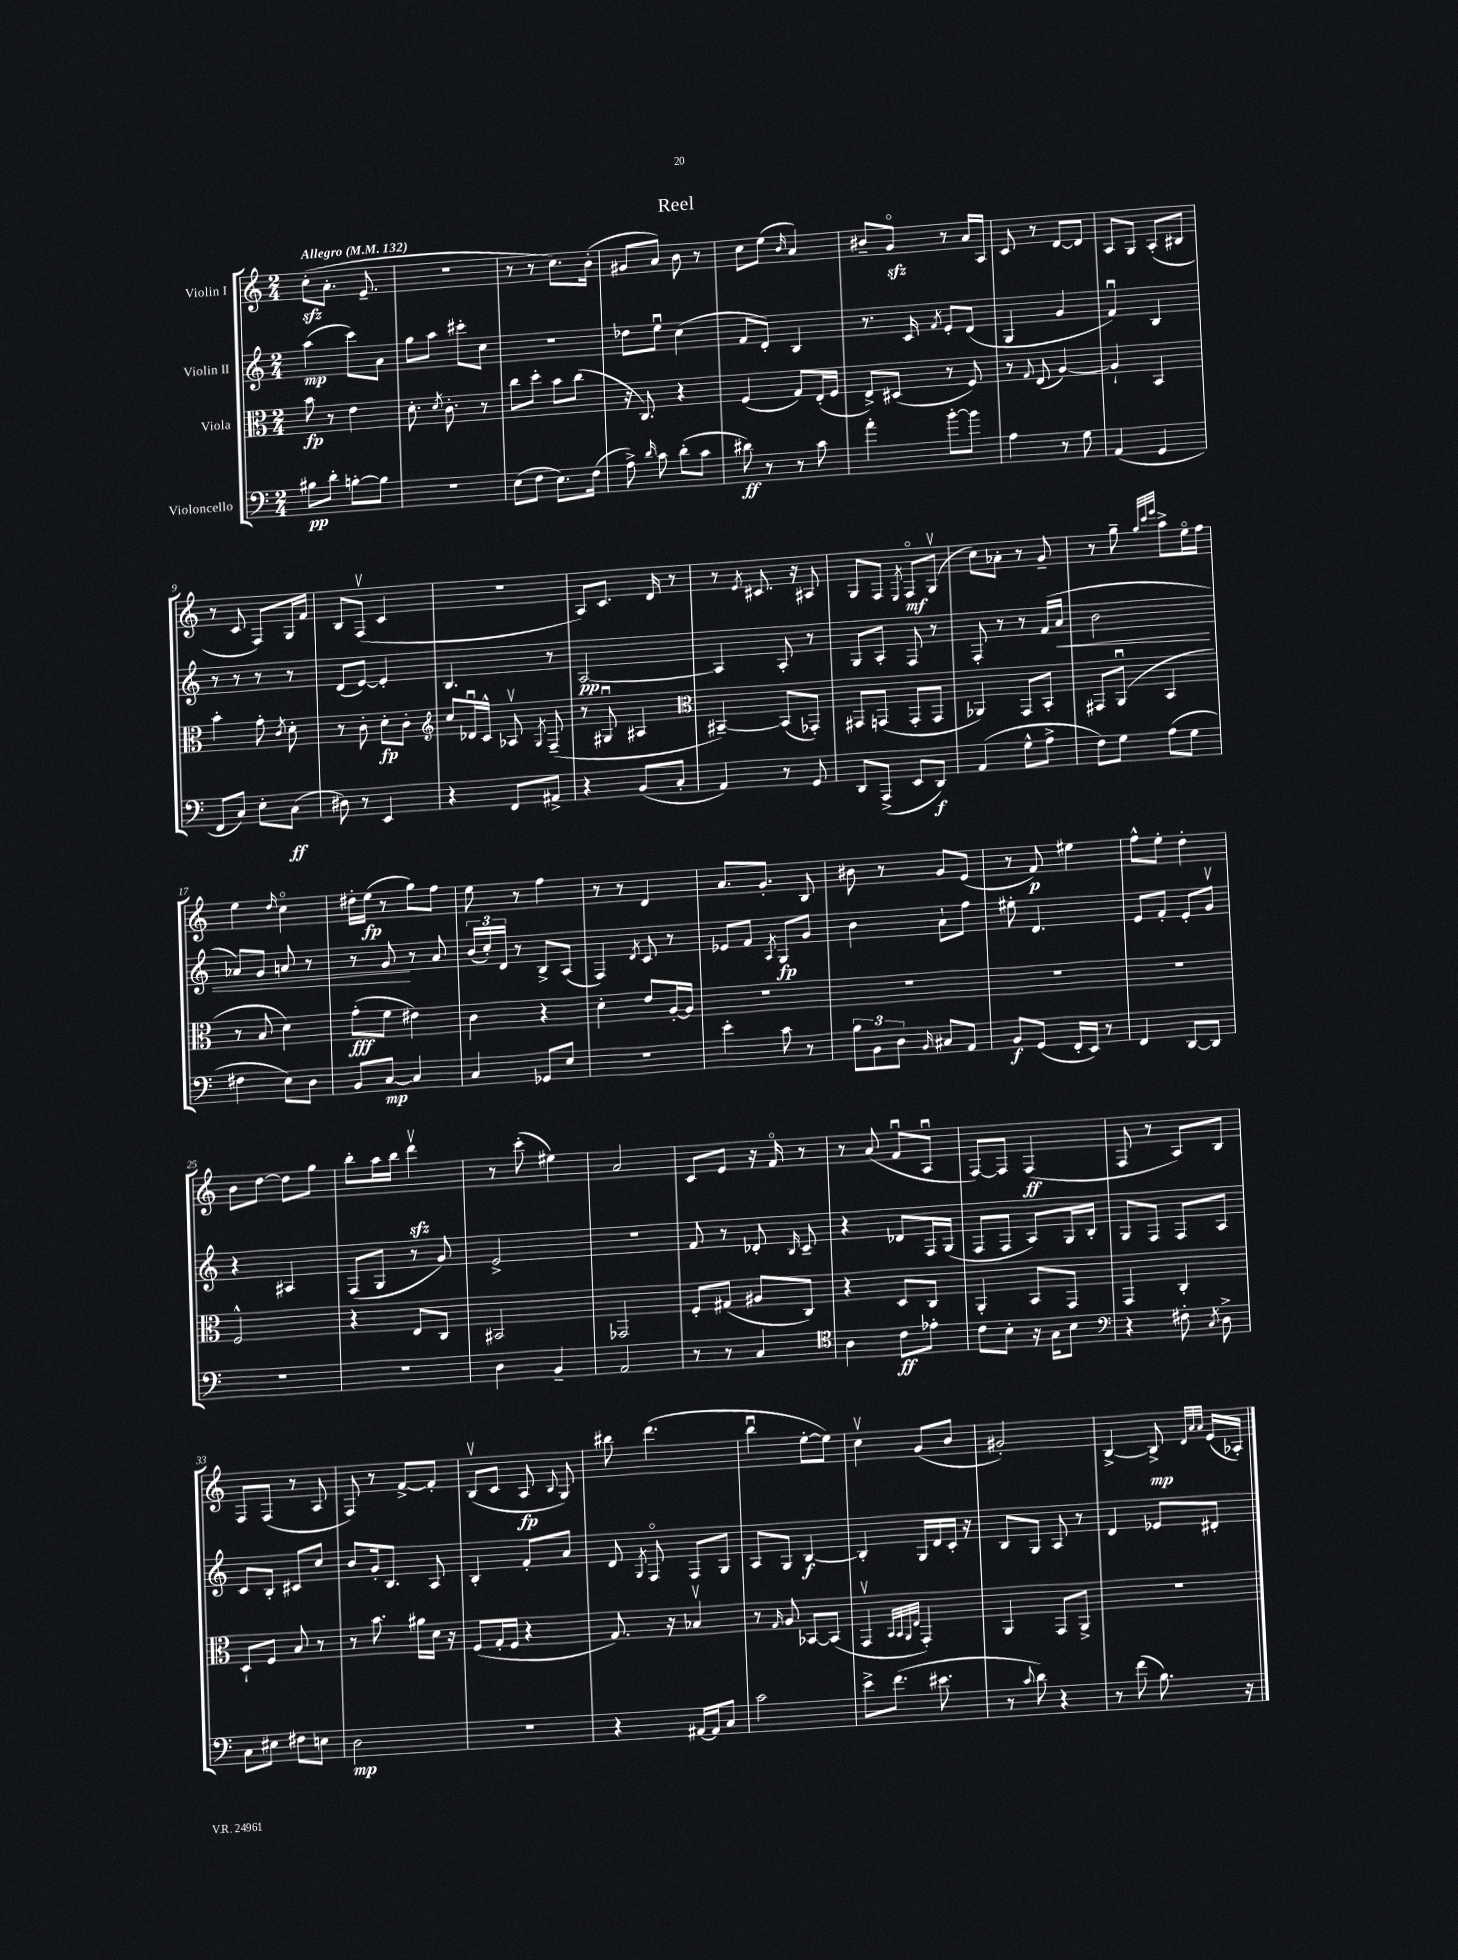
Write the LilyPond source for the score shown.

\header { title = "Reel" }
<<
\new StaffGroup <<
\new Staff = "s0" \with { instrumentName = "Violin I" } {
    \clef treble \key c \major \numericTimeSignature \time 2/4 \tempo "Allegro" 4 = 132
    \autoBeamOff c''8[-.\sfz( a'8.]-. e'8.-- |
    R2 |
    r8 r8 c''8.[) b'16]-.( |
    gis'8[ a'8]) b'8 r8 |
    c''8[ e''8]( \grace { b'16 } a'4) |
    bis'8[-- g'8]\flageolet\sfz r8 a'16[ a16] |
    c'8 r8 d'8[~ d'8] |
    a8[ g8] a8[-.( bis8] |
    r8 c'8 f8[) g16 f'16] |
    b8[ f8]\upbow( c'4 |
    r2 |
    a8[) c'8.] d'16 r8 |
    r8 \acciaccatura { e'8 } cis'8. r16 ais8 |
    g8[ f8] \acciaccatura { e8 } f8[\flageolet\mf g8]\upbow( |
    c''8[) aes'8]-. r8 g'8-- |
    r8 g''8-- \grace { g''32[ c'''32 e'''32] } a''8[-> e''16\flageolet f''16] |
    e''4 \grace { d''16 } c''4\flageolet |
    dis''16[-. e''16]\fp( r8 g''8[) f''8] |
    e''8 r8 f''4 |
    r8 r8 d'4 |
    a'8.[ g'8.]-. b8 |
    bis'8 r8 g'8[ e'8]( |
    r8 f'8\p) eis''4 |
    f''8[-^ e''8]-. d''4-. |
    b'8[ d''8]~ d''8[ g''8] |
    b''8[-. a''16 b''16] d'''4\upbow\sfz |
    r8 c'''8-.( eis''4) |
    a'2 |
    c'8[ e'8] r16 f'16\flageolet r8 |
    r8 a'8( f'8[\downbow a8]\downbow |
    f8[~) f8] f4\ff( |
    f8 r8 a8[) b8] |
    f8[ f8]( r8 a8 |
    f8) r8 f'8[~-> f'8]-. |
    b8[\upbow( c'8] a8\fp \appoggiatura { b8 } g8) |
    bis''8 d'''4.( |
    b''4\downbow e''8[~-. e''8]) |
    c''4\upbow g'8[( b'8] |
    gis'2-.) |
    b4~-> b8->\mp \grace { d'32[ a'32 a'32] } e'16[( aes16]-.) \bar "|." |
}
\new Staff = "s1" \with { instrumentName = "Violin II" } {
    \clef treble \key c \major \numericTimeSignature \time 2/4
    \autoBeamOff a''4\mp( c'''8[) a'8] |
    g''8[ a''8] cis'''8[-. c''8] |
    r2 |
    des''8[ e''8]\downbow c''4( |
    f'8[ d'8]-.) b4 |
    r8. c'16 \acciaccatura { f'8 } e'8[-. d'8]( |
    g4 g'4 |
    f'4\downbow) b4 |
    r8 r8 r8 r8 |
    d'8[( e'8]~) e'4-. |
    b4. r8 |
    a2~\pp |
    a4 a8-. r8 |
    g8[ a8]-. f8 r8 |
    f8-. r8 r8 f'16[( a'16]\< |
    b'2 |
    aes'8[) g'8] a'8 r8 |
    r8 g'8\! r8 a'8 |
    \tuplet 3/2 { b'16[( c''16-.) d'16] } r8 b8[-> a8]( |
    f4) \acciaccatura { d'8 } c'8 r8 |
    ees'8[ f'8] \acciaccatura { a8 } g8[\fp g'8] |
    b'4 a'8[-! f''8] |
    eis''8-. d'4. |
    e'8[ f'8]-. e'8[-. g'8]\upbow |
    r4 ais4 |
    f8[( g8] r8 g'8) |
    e'2-> |
    r2 |
    f'8 r8 des'8-. \grace { b16 } c'8-- |
    r4 des'8[ f16 g16]( |
    f8[ f8] a8[) g16 b16]-. |
    g8[ f8] f8[ a8] |
    c'8[ b8]-. cis'8[ c''8] |
    b'8[ g'16-. b8.] a8 |
    b4-. f'8[-. a'8] |
    d'8 \acciaccatura { g8 } f8\flageolet f8[ g8] |
    a8[ g8] b4~\f |
    b4-. g16[ d'16 c'16]-. r16 |
    b8[ g8] a8 r8 |
    d'4 ees'8[ dis'8]-. \bar "|." |
}
\new Staff = "s2" \with { instrumentName = "Viola" } {
    \clef alto \key c \major \numericTimeSignature \time 2/4
    \autoBeamOff b'8\fp r8 e'4 |
    d'8.-. \acciaccatura { d'8 } c'8.-. r8 |
    c''8[ d''8]-. b'8[ c''8]( |
    r16 c8.) r4 |
    f4( g8[) e16-.( f16] |
    e8[->) dis8]( r8 f8) |
    r8 \appoggiatura { g8 } e8( a4~) |
    a4-! b,4 |
    b'4-. g'8-. \acciaccatura { c'8 } d'8-. |
    r8 c'8-. d'8[-.\fp c'8]-. |
    \clef treble c''8[ des'16\downbow c'16]-^ aes8\upbow \acciaccatura { g8 } f8--( |
    r8 gis8\downbow ais4 |
    \clef alto bis,4~--) bis,8[( ges,8]-.) |
    gis,8[ g,8]( g,8[-. g,8] |
    aes,4) g,8[ b,8]-. |
    gis,8[ a,8]\downbow( b,4 |
    r8 b8 d'4) |
    g'8[-.\fff( f'8] eis'4) |
    c'4 r4 |
    d'4-. e'8[ a16~-. a16] |
    R2 |
    R2 |
    R2 |
    R2 |
    f2-^ |
    r4 e8[ c8] |
    bis,2 |
    ges,2 |
    f8[-. gis8]( ais8[ c8]) |
    r4 d8[ c8] |
    a,4-. b,8[ g,8] |
    g,4 c4-. |
    d8[-! f8] b8 r8 |
    r8 b'8. ais'16[ d'16] r16 |
    f8[( g16-. f16] r4 |
    g8.) r16 bes4\upbow |
    r8 \grace { g16 } a8 bes,8[~ bes,8]( |
    g,4\upbow \grace { b,32[ b,32 a,32 e32] } g,4-.) |
    a,4 g,8[ a,8]-> |
    R2 \bar "|." |
}
\new Staff = "s3" \with { instrumentName = "Violoncello" } {
    \clef bass \key c \major \numericTimeSignature \time 2/4
    \autoBeamOff bis8[\pp d'8]-. b8[~-. b8] |
    R2 |
    e8[( f8] e8.[) f16]( |
    a8->) \grace { d'16 } c'8 d'8[-.( c'8] |
    dis'8\ff) r8 r8 c'8 |
    a'4-. b'8[~-. b'8] |
    a4 r8 g8 |
    a,4( g,4 |
    f,8[ c8]) e8[-. c8]\ff( |
    dis8) r8 e,4 |
    r4 f,8[ ais,8]-> |
    r4 b,8[( c8]-. |
    a,4) r8 g,8 |
    d,8[ a,,8]->( e,8[ d,8]\f) |
    a,4( g8[-^ a8]-> |
    f8[) g8] a8[( g8] |
    fis4 e8[) d8] |
    b,8[ c8]~\mp c4 |
    c4 ges,8[ e8] |
    R2 |
    e'4-. c'8 r8 |
    \tuplet 3/2 { b8[ b,8 d8] } \grace { b,16 } cis8[ a,8] |
    b,8[\f g,8]( f,16[-. e,16]) r8 |
    f,4 d,8[~ d,8] |
    R2 |
    R2 |
    d4 b,4-- |
    a,2 |
    r8 r8 c4 |
    \clef tenor a4 c'8[\ff ees'8]-. |
    c'8[ b8]-. r16 g16[ b8] |
    \clef bass r4 fis8-. \acciaccatura { c8 } d8-> |
    c8[ eis8] fis8[ e8] |
    d2\mp |
    R2 |
    r4 ais,16[~ ais,16 c8] |
    c'2 |
    e'8[-> f'8.]( eis'8. |
    r8 \appoggiatura { c'8 } d'8) r4 |
    r8 f'8( b8.) r16 \bar "|." |
}
>>
>>
